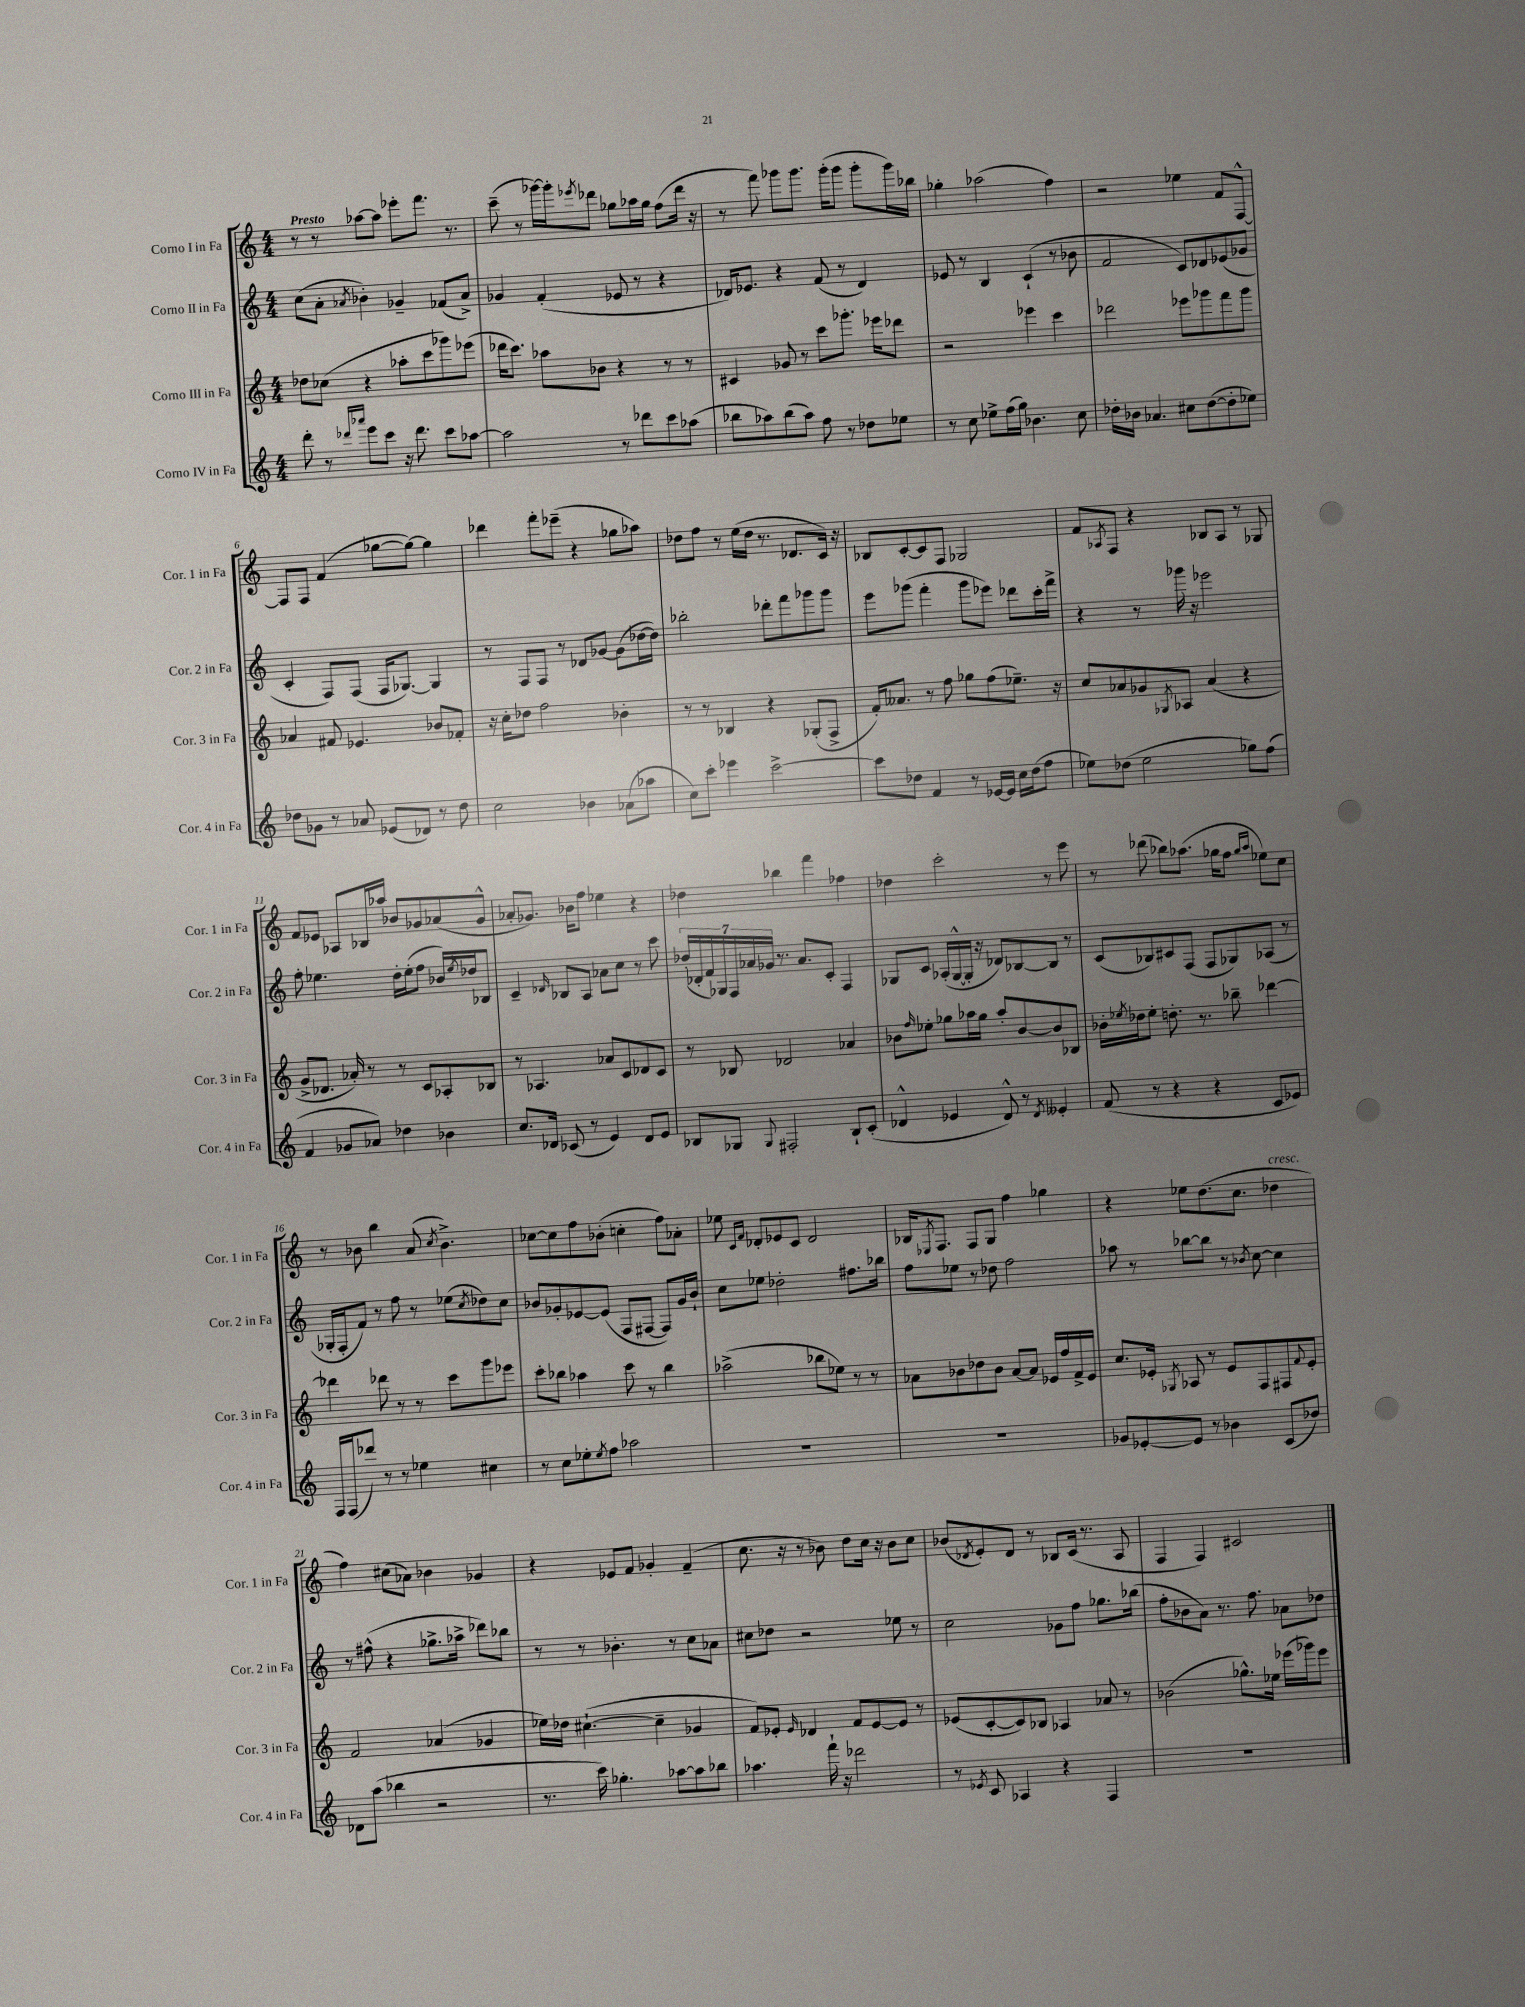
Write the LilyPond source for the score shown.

<<
\new StaffGroup <<
\new Staff = "s0" \with { instrumentName = "Corno I in Fa" shortInstrumentName = "Cor. 1 in Fa" } {
    \clef treble \key c \major \numericTimeSignature \time 4/4 \tempo "Presto"
    r8 r8 aes''8~ aes''8 ees'''8-. f'''8. r8. |
    c'''8--( r8 ges'''16~) ges'''16-. \acciaccatura { ees'''8 } des'''8 ges''8 aes''16 ges''16 f''8( des'''16 r16 |
    r8 f'''8) ges'''8 ges'''8. ges'''16-.( ges'''8 ges'''8-. ges'''16) bes''16 |
    ges''4-. aes''2( f''4) |
    r2 ees''4 f'8 f8~-^ |
    f8 f8 f'4( ges''8~ ges''8~) ges''4 |
    des'''4 f'''8-. ees'''8--( r4 ges''8 aes''8) |
    des''8 f''8 r8 e''16( des''16 r8. des'8. c'16) r16 |
    bes8 c'8~-. c'8 f8 ges2 |
    f'8 \acciaccatura { aes8 } f8 r4 bes8 aes8 r8 ges8 |
    f'8 ees'8 aes8 bes16 aes''16 bes'8 ges'8 aes'8( ges'8-^ |
    aes'8-. ges'8.) bes'16 f''8 ees''4 r4 |
    des''4 bes''4 f'''4 fes''4 |
    des''4 c'''2-. r8 e'''8 |
    r8 des'''8( bes''8) aes''8.( ges''16 f''8 \grace { ges''16 aes''16 } ees''8) c''8 |
    r8 bes'8 b''4 a'8( \acciaccatura { c''8 } bes'4.->) |
    ces''8~ ces''8 f''8 bes'8-.( c''4-. f''8) aes'8-. |
    ees''8 \grace { c'16 f'16 } des'8-. ees'8 c'8 des'2 |
    bes16 \acciaccatura { ees8 } f8. f8 g8 f''4 ges''4 |
    r4 ees''8 d''8.( c''8. des''4^\markup { \italic "cresc." } |
    f''4) cis''8( aes'8) bes'4 ges'4 |
    r4 ees'8 f'8 ges'4-. f'4--( |
    c''8. r16 r8 bes'8) d''8 c''16 r16 bes'8 c''8 |
    bes'8( \acciaccatura { des'8 } e'8-.) des'8 r8 bes8 c'16( r8. a8 |
    f4 f4) cis'2 \bar "|." |
}
\new Staff = "s1" \with { instrumentName = "Corno II in Fa" shortInstrumentName = "Cor. 2 in Fa" } {
    \clef treble \key c \major \numericTimeSignature \time 4/4
    c''8( a'8-. \acciaccatura { aes'8 } bes'4-.) ges'4-- fes'8( aes'8->) |
    ges'4 f'4-.( ees'8 r8 r4 |
    des'16) ees'8. r4 f'8( r8 des'4) |
    ees'8 r8 b4 c'4-!( r8 bes'8 |
    f'2 c'8) des'8 ees'8( ges'8 |
    c'4-. f8) f8( f16 ges8.~) ges4 |
    r8 f8 f8 r8 des'8 ges'8~ ges'8( des''16~ des''16) |
    bes''2-. des'''8-. f'''8 ges'''8 ges'''8 |
    e'''8 ges'''8( f'''4-. ges'''8 ees'''8) des'''8 c'''16-. f'''16-> |
    r4 r8 ges'''16 r16 ees'''2 |
    f''8-. ees''4. d''16-. ees''16-.( f''8 bes'16) \acciaccatura { ees''8 } des''16 bes8 |
    c'4-- \grace { des'16 } bes8 a8 aes'8 c''8 r8 c'''8 |
    \tuplet 7/4 { des''16-.( des'16-. f'16) ges16 f16 aes'16 ges'16 } r8. aes'8. c'8-. f4 |
    ges8 c'8 aes16-.( ges16~-^ ges16-. r16 des'8) bes8~ bes8 r8 |
    c'8( bes8) cis'8 f8( f8 ges8) aes8( r8 |
    ges16-. f16-. f'8) r8 f''8 r8 ees''8( \acciaccatura { c''8 } des''8) c''8 |
    bes'8 ges'8-. ees'8~ ees'8( f8 fis8~ fis8) ges'16 bes'16-! |
    c''8 ees''8 des''2-. fis''8. bes''16 |
    f''8 ees''8 r8 des''8 f''2 |
    aes''8 r8 bes''8~ bes''8 r8 \acciaccatura { bes'8 } c''8~ c''4 |
    r8 fis''8-^( r4 ges''8.-> aes''16-> des'''8) bes''8 |
    r8 r8 bes'4.-. r8 c''8 aes'8 |
    cis''8 des''8 r2 ees''8 r8 |
    c''2 ges'8 f''8 ges''8. bes''16( |
    f''8-. bes'8 a'8) r8. f''8. aes'8 des''8 \bar "|." |
}
\new Staff = "s2" \with { instrumentName = "Corno III in Fa" shortInstrumentName = "Cor. 3 in Fa" } {
    \clef treble \key c \major \numericTimeSignature \time 4/4
    des''8 ces''8( r4 aes''8-. c'''8 ges'''8) ees'''8( |
    des'''16 c'''8.) aes''8 bes'8 r4 r8 r8 |
    cis'4 ges'8 r8 c'''8 ges'''8.-. ees'''16 des'''8 |
    r2 ees'''4 c'''4 |
    des'''2 ees'''8 ges'''8 f'''8 ges'''8 |
    aes'4 fis'8 ees'4. bes'8 fes'8-. |
    r16 c''16-. des''8 f''2 bes'4-. |
    r8 r8 bes4 r4 ges8-.( f8-> |
    f'16-.) aeses'8. r8 f''8 ges''8 f''8( ees''8.--) r16 |
    c''8 aes'8 ges'8 \acciaccatura { ges8 } aes8 aes'4( r4 |
    g'8-> des'8. aes'16-.) r8 r8 c'8 aes8-. bes8 |
    r8 aes4. aes'8 c'8 des'8 c'8 |
    r8 bes8 des'2 aes'4 |
    bes'8 \grace { f''16 } ees''8-. ges''8 aes''16 ges''16 aes''8-. bes'8~ bes'8 bes8 |
    bes'16-. \acciaccatura { ees''8 } des''16 ees''8-. d''8.-. r8. bes''8-- des'''4~ |
    des'''4 des'''8 r8 r8 c'''8 g'''8 ees'''8 |
    c'''8-. bes''8 aes''4 c'''8 r8 bes''4 |
    aes''2->( bes''8 ees''8) r8 r8 |
    aes'8 bes'8 des''8 bes'8 aes'8~ aes'8 ees'16 f''16 f'16-> ees'16 |
    c''8. ees'16-. \acciaccatura { ges8 } aes8 r8 ees'8 f8 fis8 \appoggiatura { f'8 } ees'8-. |
    f'2 aes'4( ges'4 |
    ees''16) des''16 cis''4.~-!( cis''4-- ges'4 |
    f'8) ees'8-. \grace { ees'16 } des'4 f'8 ees'8~ ees'8 r8 |
    ees'8( c'8~-. c'8) bes8 aes4 aes'8 r8 |
    bes'2( ges''8.-^) ees''16 ees'''16( ges'''16) ees'''8 \bar "|." |
}
\new Staff = "s3" \with { instrumentName = "Corno IV in Fa" shortInstrumentName = "Cor. 4 in Fa" } {
    \clef treble \key c \major \numericTimeSignature \time 4/4
    d'''8-. r8 \grace { des'''16 aes'''16 } e'''8 c'''8 r16 des'''8. c'''8 aes''8~ |
    aes''2 r8 des'''8 c'''8 aes''8( |
    bes''8 aes''8) bes''8( aes''8) f''8 r8 des''8 ees''8 |
    r8 c''8 ees''8-> f''16( g''16) bes'4. c''8 |
    des''16-. bes'16 aes'4. cis''8 des''8~( des''8-. ees''8) |
    des''8 ges'8 r8 aes'8 ees'8( des'8) r8 des''8 |
    c''2 bes'4 aes'8( aes''8 |
    c''8) c'''8-. ees'''4 c'''2~-> |
    c'''8 des''8 f'4 r8 ees'16~ ees'16 c''16 des''16( f''8 |
    ees''8) des''8( ees''2 ges''8) f''8( |
    f'4 ges'8 aes'8) des''4 bes'4 |
    c''8. des'16 ces'8( r8 e'4) des'8 e'8 |
    bes8 ges8 \appoggiatura { ges8 } fis2-. bes8-! c'8-.( |
    des'4-^ ees'4 des'8-^) r8 \acciaccatura { des'8 } eeses'4-. |
    f'8( r8 r4 r4 c'8 ees'8) |
    f16 f16( des'''8) r8 r8 ees''4 cis''4 |
    r8 c''8 ees''8-. \acciaccatura { ees''8 } f''8 aes''2 |
    R1 |
    R1 |
    ges'8 ees'8~-. ees'8 r8 bes'4 c'8( des''8) |
    des'8 a''8( bes''4 r2 |
    r8. c'''16) ges''4.-. aes''8~ aes''8 bes''8 |
    aes''4. f'''16-! r16 des'''2 |
    r8 \acciaccatura { ees'8 } c'8 aes4 r4 f4 |
    R1 \bar "|." |
}
>>
>>
